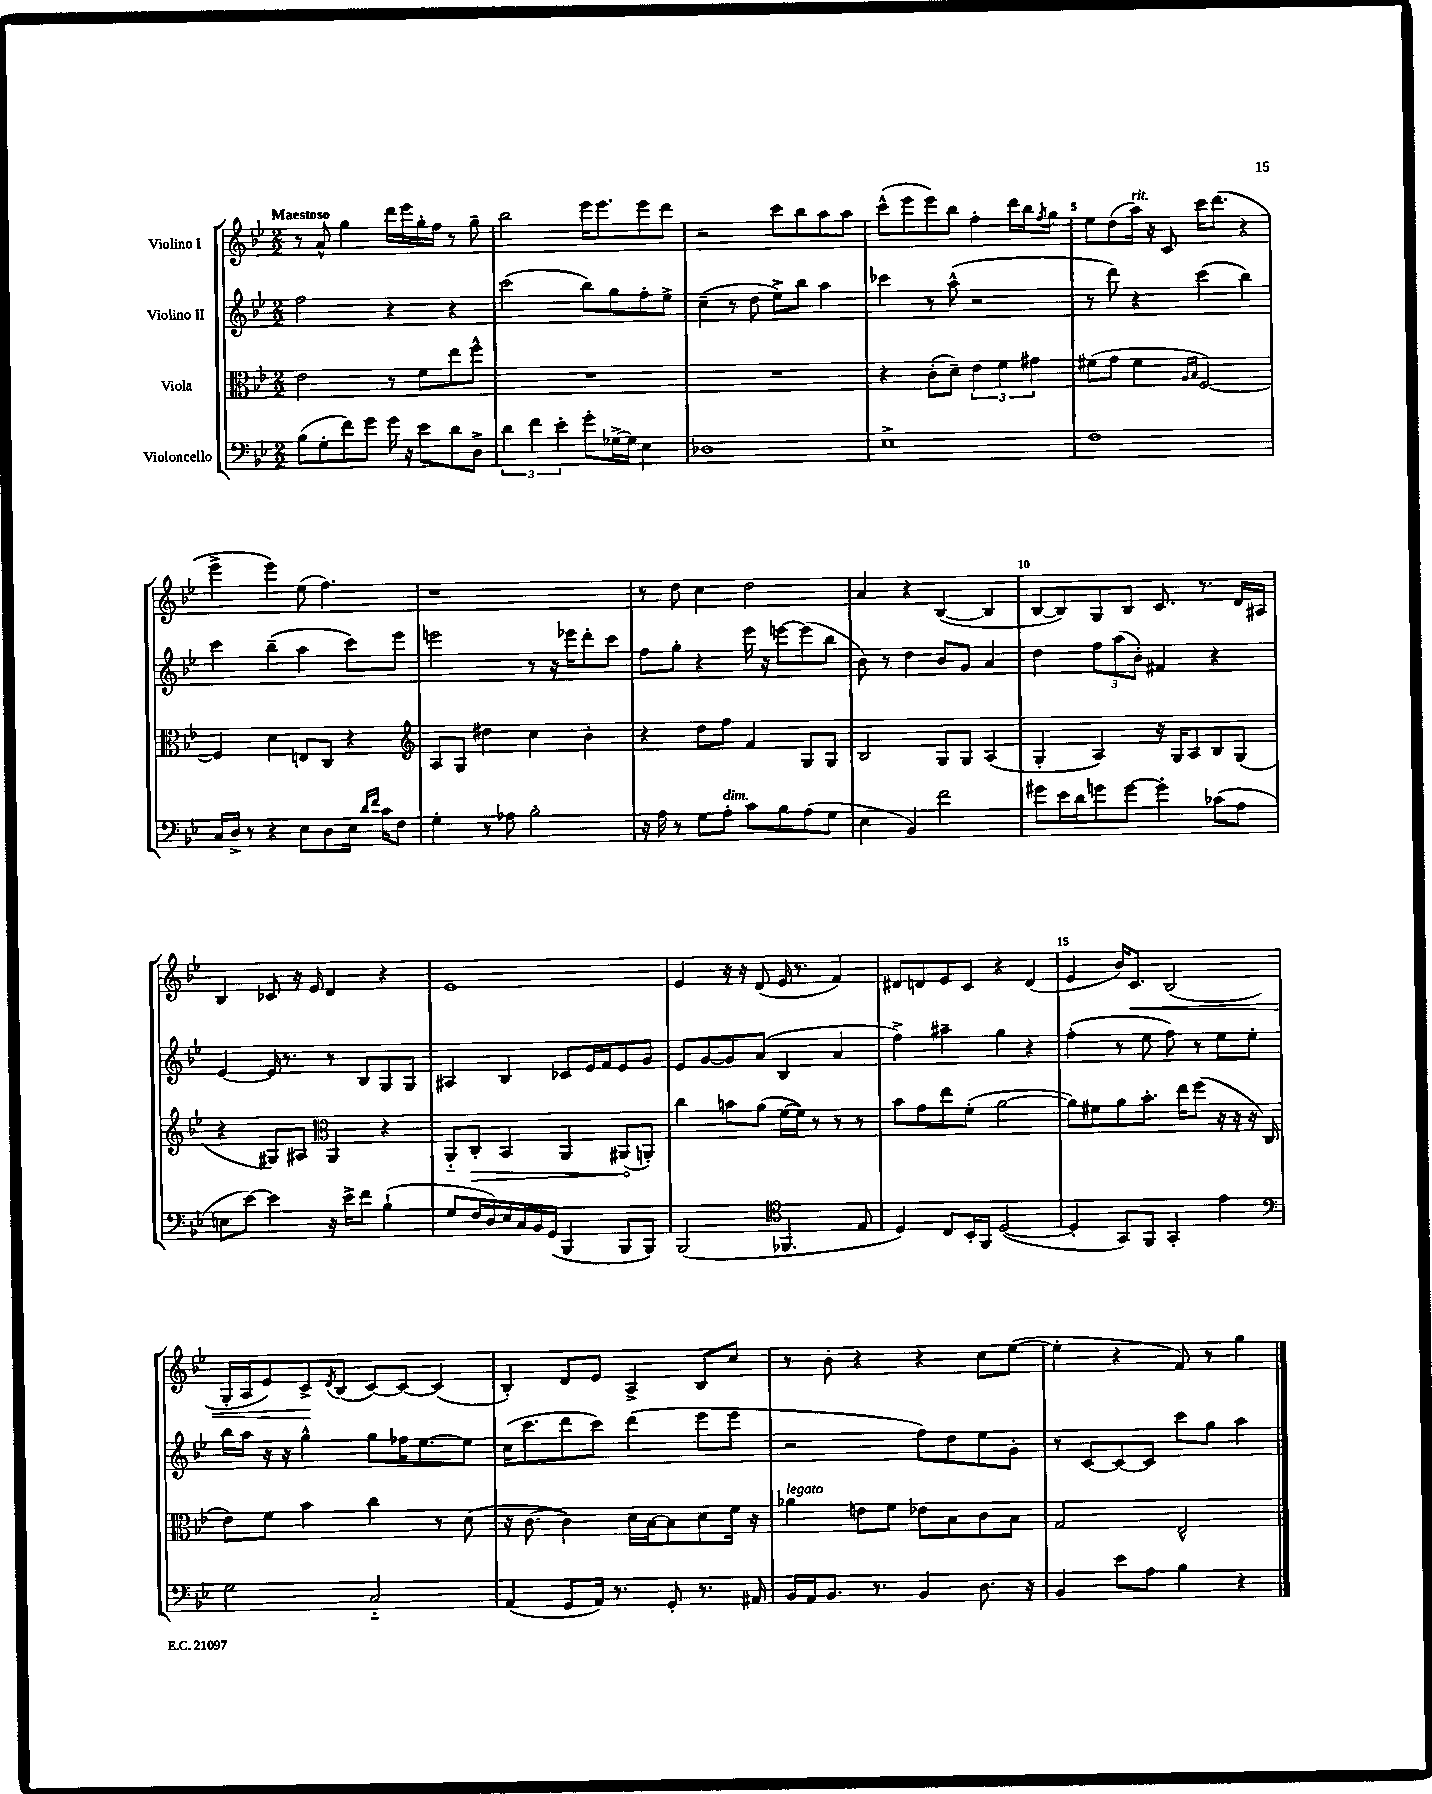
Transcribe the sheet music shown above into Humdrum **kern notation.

**kern	**kern	**kern	**kern
*staff4	*staff3	*staff2	*staff1
*clefF4	*clefC3	*clefG2	*clefG2
*k[b-e-]	*k[b-e-]	*k[b-e-]	*k[b-e-]
*M2/2	*M2/2	*M2/2	*M2/2
(8B-\L	2e-\	2ff\	8r
8G'\	.	.	8a^^/
8f\)	.	.	4gg\
8g\J	.	.	.
16g\	8r	4r	16ddd\LL
16r	.	.	16eee-\
8e-\L	8f\L	.	16gg'\
.	.	.	16ff\JJ
8d\	8ee-\	4r	8r
8D^\J	8ff^^\J	.	8gg~\
=	=	=	=
6d\	1r	(2ccc\	2bb-\
6f\	.	.	.
6e-'\	.	.	.
8g'\L	.	8bb-\L)	16eee-\LK
.	.	.	8.eee-\
[16G-^\L	.	8gg\	.
16G-\]JJ	.	.	.
4E-\	.	8ff'\	8eee-\
.	.	8ee-^\J	8ddd\J
=	=	=	=
1D-	1r	(4cc~\	2r
.	.	8r	.
.	.	8dd\	.
.	.	8ee-^\L)	8ccc\L
.	.	8bb-\J	8bb-\
.	.	4aa\	8aa\
.	.	.	8aa\J
=	=	=	=
1E-^	4r	4ccc-\	(8ccc^^\L
.	.	.	8eee-\
.	(8c'\L	8r	8eee-\)
.	8d~\J)	(8aa^^\	8bb-\J
.	6e-\	2r	4ff'\
.	6f\	.	.
.	.	.	16ddd\LL
.	.	.	16bb-\J
.	6g#\	.	.
.	.	.	8qff/
.	.	.	8gg\J
=	=	=	=
1F	(8f#\L	8r	8ee-\L
.	8g\J	8ddd\)	(8dd\
.	4f#\	4r	16aa\Jk)
.	.	.	16r
.	.	.	8c/
.	16qqA/LL	.	.
.	16qqB-/JJ	.	.
.	[2F/)	(4ccc\	16ccc\LK
.	.	.	(8.ddd\J
.	.	4bb-\)	4r
=	=	=	=
16C/LL	4F/]	4ccc\	4eee-^\
16D^/JJ	.	.	.
8r	.	.	.
4r	4d\	(4bb-~\	4eee-\)
8E-\L	8E/L	4aa\	(8ee-\
8D\	8C/J	.	4.ff\)
16E-\Jk	4r	8ccc\L)	.
16qqd/LL	.	.	.
16qqf/JJ	.	.	.
16c\LK	.	.	.
8F\J	.	8eee-\J	.
=	=	=	=
*	*clefG2	*	*
4G'\	8A/L	2eee\	1r
.	8G/J	.	.
8r	4dd#\	.	.
8A-\	.	.	.
2B-'\	4cc\	8r	.
.	.	16r	.
.	.	16eee-\LK	.
.	4b-'\	8ddd'\	.
.	.	8ccc\J	.
=	=	=	=
16r	4r	8ff\L	8r
16A\	.	.	.
8r	.	8gg'\J	8dd\
8G\L	8dd\L	4r	4cc\
8A'\J	8ff\J	.	.
8c\L	4f/	16eee-\	2dd\
.	.	16r	.
8B-\	.	[8eee\L	.
(8A\	8G/L	(8eee\]	.
8G\J	8G/J	8bb-\J	.
=	=	=	=
4E-\	2B-/	8b-\)	4a/
.	.	8r	.
4BB-/)	.	4dd\	4r
2f\	8G/L	8b-/L	([4B-/
.	8G/J	8g/J	.
.	(4A/	4a/	4B-/]
=	=	=	=
8g#\L	4G'/	4dd\	[8B-/L
16e-\L	.	.	8B-/])
16d\J	.	.	.
8g\	4A/)	12ff\L	8G/
.	.	(12aa\	.
[8g\J	.	.	8B-/J
.	.	12b-'\J)	.
4g'\]	16r	4f#/	8.c/
.	16G/LK	.	.
.	8A/	.	.
.	.	.	8.r
(8c-\L	8B-/	4r	.
8A\J	(8G/J	.	16d/LL
.	.	.	16A#/JJ
=	=	=	=
8E\L	4r	[4e-/	4B-/
[8e-\J)	.	.	.
4e-\]	8G#/L)	16e-/]	8c-/
.	.	8.r	.
.	8A#/J	.	16r
.	.	.	16e-/
*	*clefC3	*	*
16r	4AA/	8r	4d/
16e-^\LK	.	.	.
8f\J	.	8B-/L	.
(4B-`\	4r	8G/	4r
.	.	8G/J	.
=	=	=	=
8G/L	8AA'~/L	4A#/	1e-
16F/L	8C'/J	.	.
16D/)	.	.	.
16E-/	4BB-/	4B-/	.
16C/	.	.	.
16BB-/	.	.	.
(16GG/JJ	.	.	.
4BBB-/	4AA/	8c-/L	.
.	.	16e-/L	.
.	.	16f/J	.
8BBB-/L	(8AA#/L	8e-/	.
8BBB-/J)	8AA'/J)	8g/J	.
=	=	=	=
(2BBB-/	4cc\	8e-/L	4e-/
.	.	[8g/	.
.	8b\L	8g/]	16r
.	.	.	16r
.	(8a\J	(8a/J	(8d/
*clefC4	*	*	*
4.FF-/	[16f\LL	4B-/	16e-/
.	16f\]JJ)	.	8.r
.	8r	.	.
.	8r	4a/	4f/)
8E-/	8r	.	.
=	=	=	=
4D/)	8b-\L	4ff^\)	8d#/L
.	8g\	.	8d/
8C/L	8ee-\	4aa#~\	8e-/
16BB-'/L	(8f'\J	.	8c/J
16FF/JJ	.	.	.
([2D/	[2a\	4gg\	4r
.	.	4r	(4d/
=	=	=	=
4D'/]	8a\]L)	(4ff'\	4e-/
.	8f#\	.	.
8GG/L)	8a\	8r	16b-/LK)
.	.	.	8.c/J
8FF/J	8.b-'\J	8ee-\	.
4GG'/	.	8ff\)	(2B-/
.	16ee-\LK	.	.
.	(8ff\J	8r	.
4e-\	16r	8ee-\L	.
.	16r	.	.
.	16r	8ee-'\J	.
.	16C/	.	.
=	=	=	=
*clefF4	*	*	*
2G\	8e-\L)	16bb-\LL	16G'/LL
.	.	16aa\JJ	16A/J
.	8f\J	16r	8e-/)
.	.	16r	.
.	4b-\	4gg^^\	8c^/
.	.	.	8qd/
.	.	.	(8B-/J
2C'~/	4cc\	8gg\L	[8c/L)
.	.	16ff-\K	8c/_J
.	.	[8.ee-\	.
.	8r	.	(4c/]
.	(8d\	8ee-\]J	.
=	=	=	=
(4AA/	16r	(16cc\LK	4B-'/)
.	[8.c\	8.ccc\	.
8GG/L	4c\])	8ddd\	8d/L
16AA/Jk)	.	8ccc\J)	8e-/J
8.r	.	.	.
.	16d\LL	(4ddd\	4A^/
.	[16B-\J	.	.
8GG'/	8B-\]	.	.
8.r	8d\	8eee-\L	8B-/L
.	16f\Jk	8eee-\J	8cc/J
16AA#/	16r	.	.
=	=	=	=
16BB-/LL	4a-\	2r	8r
16AA/J	.	.	.
8.BB-/J	.	.	8b-'\
.	8e\L	.	4r
8.r	.	.	.
.	8f\J	.	.
4BB-/	8e-\L	8ff\L)	4r
.	8B-\	8dd\	.
8.D\	8c\	8ee-\	8cc\L
.	8B-\J	8g'\J	([8ee-\J
16r	.	.	.
=	=	=	=
4BB-/	2G/	8r	4ee-'\]
.	.	[8c/L	.
8e-\L	.	8c/_	4r
8A\J	.	8c/]J	.
4B-\	2E-^^/	8ccc\L	8f/)
.	.	8gg\J	8r
4r	.	4aa\	4gg\
==	==	==	==
*-	*-	*-	*-
